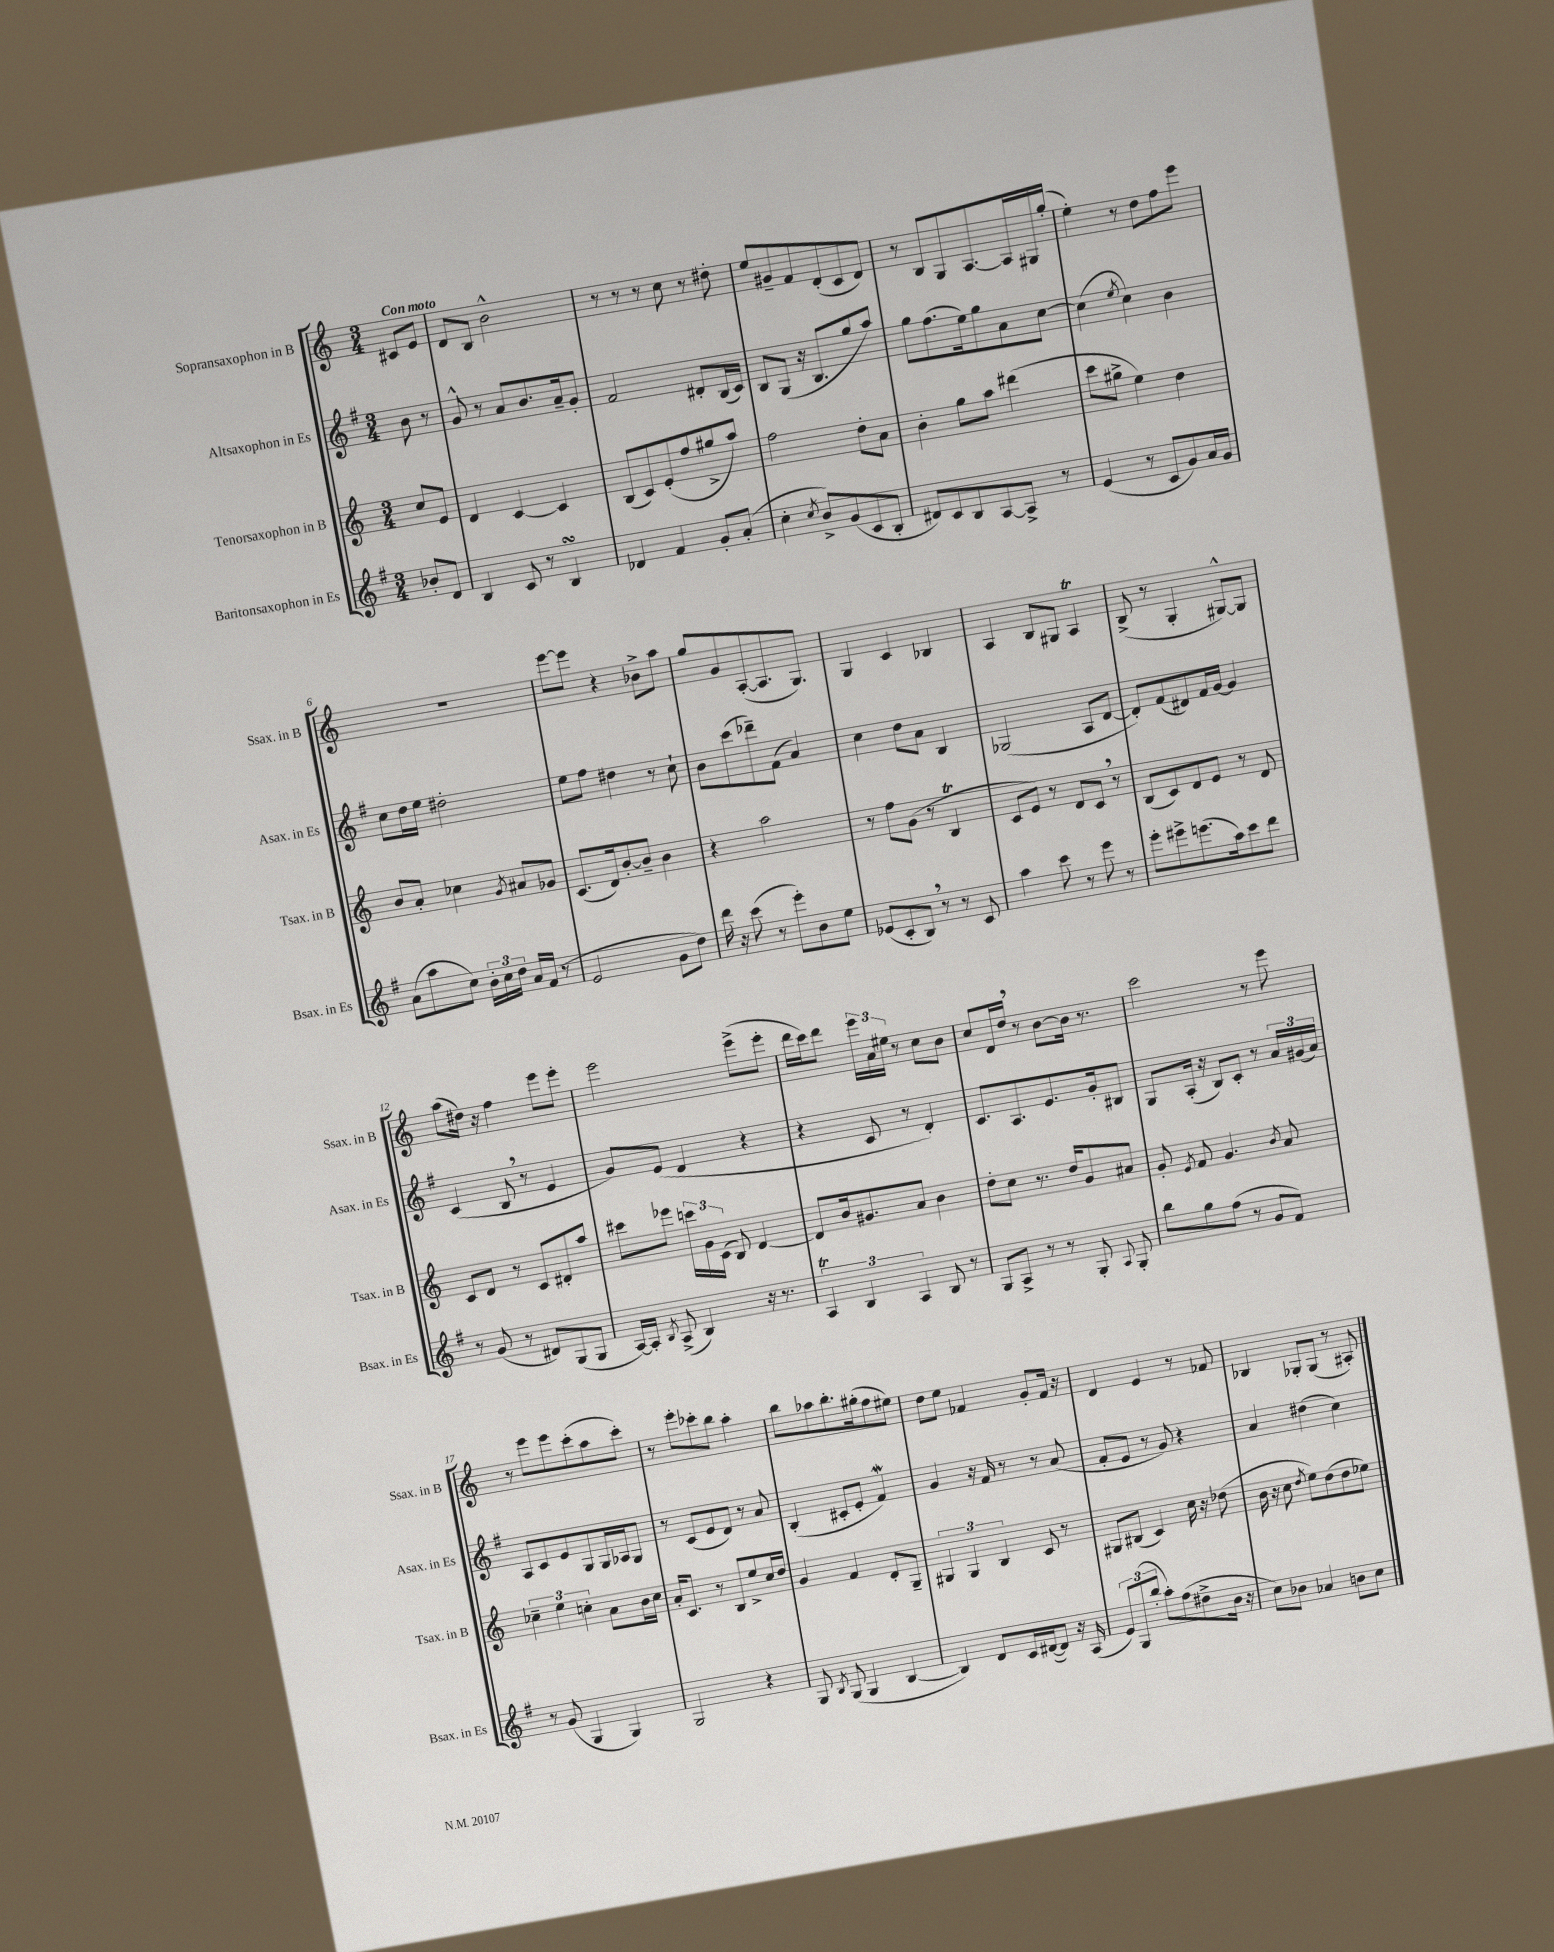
<<
\new StaffGroup <<
\new Staff = "s0" \with { instrumentName = "Sopransaxophon in B" shortInstrumentName = "Ssax. in B" } {
    \clef treble \key c \major \numericTimeSignature \time 3/4 \partial 4 \tempo "Con moto"
    \autoBeamOff cis'8[ e'8] |
    d'8[ b8] b'2-^ |
    r8 r8 r8 c''8 r8 dis''8-. |
    e''8[ gis'8-- f'8 d'8-.( c'8 d'8]) |
    r8 b8[ g8 a8.~ a16 gis16 g''16]-.( |
    e''4-.) r8 d''8[ f''8 e'''8] |
    R2. |
    e'''8[~ e'''8] r4 bes'8[-> a''8] |
    g''8[ g'8 a8~-.( a8. g8.]) |
    g4 c'4 bes4 |
    a4 b8[ gis8] a4\trill |
    b8->( r8 g4-. gis8[~-^) gis8] |
    a''8[( dis''16]) r16 f''4 e'''8[ e'''8]-. |
    e'''2 e'''8[->( e'''8]-. |
    d'''16[ c'''16) d'''8] \tuplet 3/2 { e'''16[ a'16 eis''16] } r8 c''8[ b'8] |
    c''8[ d'16 d''16] \breathe r8 b'8[~ b'16] r8. |
    c'''2 r8 e'''8 |
    r8 e'''8[ e'''8 c'''8-.( a''8 c'''8]-.) |
    r8 e'''8[-. ces'''8-. b''8] a''4-. |
    b''8[ aes''8 b''8.-. gis''16-.( f''8 eis''8]) |
    d''8[ e''8] fes'4 g'8[-. fes'16] r16 |
    d'4 e'4 r8 fes'8 |
    bes4 ges8[-. ges8]( r8 ais8-.) \bar "|." |
}
\new Staff = "s1" \with { instrumentName = "Altsaxophon in Es" shortInstrumentName = "Asax. in Es" } {
    \clef treble \key g \major \numericTimeSignature \time 3/4 \partial 4
    \autoBeamOff b'8 r8 |
    g'8-^ r8 a'8[ b'8. a'16-- g'8]-. |
    fis'2 dis'8[-. b16( c'16]) |
    b8[ g8]( r16 b8.[ g''8 a''8]) |
    g''8[ fis''8.( e''16) g''8 a'8 c''8]~ |
    c''4( \acciaccatura { e''8 } c''4) b'4 |
    c''8[ d''16 e''16] dis''2-. |
    e''8[ fis''8] dis''4 r8 c''8-! |
    b'8[ c'''8( des'''8--) fis'8]( a'4) |
    c''4 d''8[ a'8] b4 |
    ges2( a8[ d'8]~ |
    d'8[-.) fis'8( dis'8) fis'16 g'16]~ g'4 |
    c'4( b8 \breathe r8 e'4 |
    g'8[) e'8]( d'4 r4 |
    r4 c'8 r8 d'4-.) |
    c'8.[ a8. e'8. g'16-. bis8] |
    g8[ a16]-.( r16 b8[) c'8]-. r8 \tuplet 3/2 { a'16[ gis'16( a'16]) } |
    a8[ c'8 e'8 g8 g16 aes16 g8] |
    r8 c'8[( e'8 d'8]) r8 a'8 |
    b4-.( cis'8[-. e'8]-. fis'4\mordent) |
    g'4 r16 fis'16 r8 r8 a'8( |
    fis'8[-. e'8] r8 g'8) r4 |
    a'4 dis''4( c''4) \bar "|." |
}
\new Staff = "s2" \with { instrumentName = "Tenorsaxophon in B" shortInstrumentName = "Tsax. in B" } {
    \clef treble \key c \major \numericTimeSignature \time 3/4 \partial 4
    \autoBeamOff c''8[ e'8] |
    d'4 c'4~ c'4 |
    b8[( c'8) e'8-.( f''8 gis''8-> a''8]) |
    f''2 d''8[-. a'8] |
    b'4-. g''8[ a''8] dis'''4( |
    c'''8[ gis''8]-> e''4) d''4 |
    b'8[ a'8]-. ces''4 \acciaccatura { g'8 } ais'8[ ges'8] |
    c'8.[( d'16) b'8~-. b'8]-- b'4 |
    r4 a''2 |
    r8 f''8[ g'8]( r8 b4\trill |
    c'8[ e'8]) r8 d'8[ c'8] \breathe r8 |
    b8[( c'8) d'8 e'8] r8 d'8 |
    c'8[ d'8] r8 c'8[ dis'8-. a''8] |
    cis'''8[ ees'''8] \tuplet 3/2 { c'''16[ g'16 c'16]( } b8) d'4~ |
    d'8[ b'16 gis'8. a'8] b'4 |
    d''8[-. c''8] r8. d''16[ g'8 ais'8] |
    g'8-. \acciaccatura { e'8 } f'8 g'4. \acciaccatura { b'8 } a'8 |
    \tuplet 3/2 { ces''4-- e''4 c''4-. } a'8[ b'16 c''16] |
    a'16[-. c'8.] r8 b8[ e''8-> c''16 d''16] |
    g'4 f'4 d'8[-. g8]-- |
    \tuplet 3/2 { gis4 gis4 b4 } c'8 r8 |
    gis8[ bis8]( c'4) c''16 r16 des''8( |
    b'16 r16 c''8 \acciaccatura { d''8 } e''8[) d''8( d''8 ees''8]) \bar "|." |
}
\new Staff = "s3" \with { instrumentName = "Baritonsaxophon in Es" shortInstrumentName = "Bsax. in Es" } {
    \clef treble \key g \major \numericTimeSignature \time 3/4 \partial 4
    \autoBeamOff bes'8[-. d'8] |
    b4 c'8 r8 b4\turn |
    des'4 fis'4 g'8[-. a'8]-.( |
    c''4-. \acciaccatura { c''8 } b'8[->) g'8( c'8 b8]-. |
    dis'8[) c'8 b8 a8~ a8]-> r8 |
    e'4( r8 c'8[ g'8) a'16 g'16] |
    a'8[( a''8 c''8]) \tuplet 3/2 { b'16[-. c''16 d''16] } a'16[ fis'16]( r8 |
    e'2 g'8[ d''8]) |
    d'''16 r16 c'''8( r8 e'''8[-.) b'8 e''8] |
    ees'8[( c'8-. b8]) \breathe r8 r8 c'8 |
    a''4 c'''8 r8 e'''8 r8 |
    e'''8[-. eis'''8-> e'''8.( a''16) c'''8 d'''8] |
    r8 g'8( r8 dis'8[) g8( g8] |
    a16[~) a16]-. \acciaccatura { b8 } a8->( b4) r16 r8. |
    \tuplet 3/2 { a4\trill b4 a4 } b8 r8 |
    g8[ a8]-> r8 r8 g8-. \appoggiatura { a8 } g8-. |
    b''8[ g''8 fis''8]( r8 g'8[ fis'8]) |
    r8 g'8( g4 g4) |
    g2 r4 |
    g8 \acciaccatura { b8 } g8( g4 b4~ |
    b4) d'8[ c'16 dis'16~( dis'8]) r16 a16( |
    \tuplet 3/2 { e'8[) g8( b''8]-. } a''8[-.) fis''8( dis''8-> b'16] r16 |
    c''8[) bes'8] aes'4 b'8[ c''8] \bar "|." |
}
>>
>>
